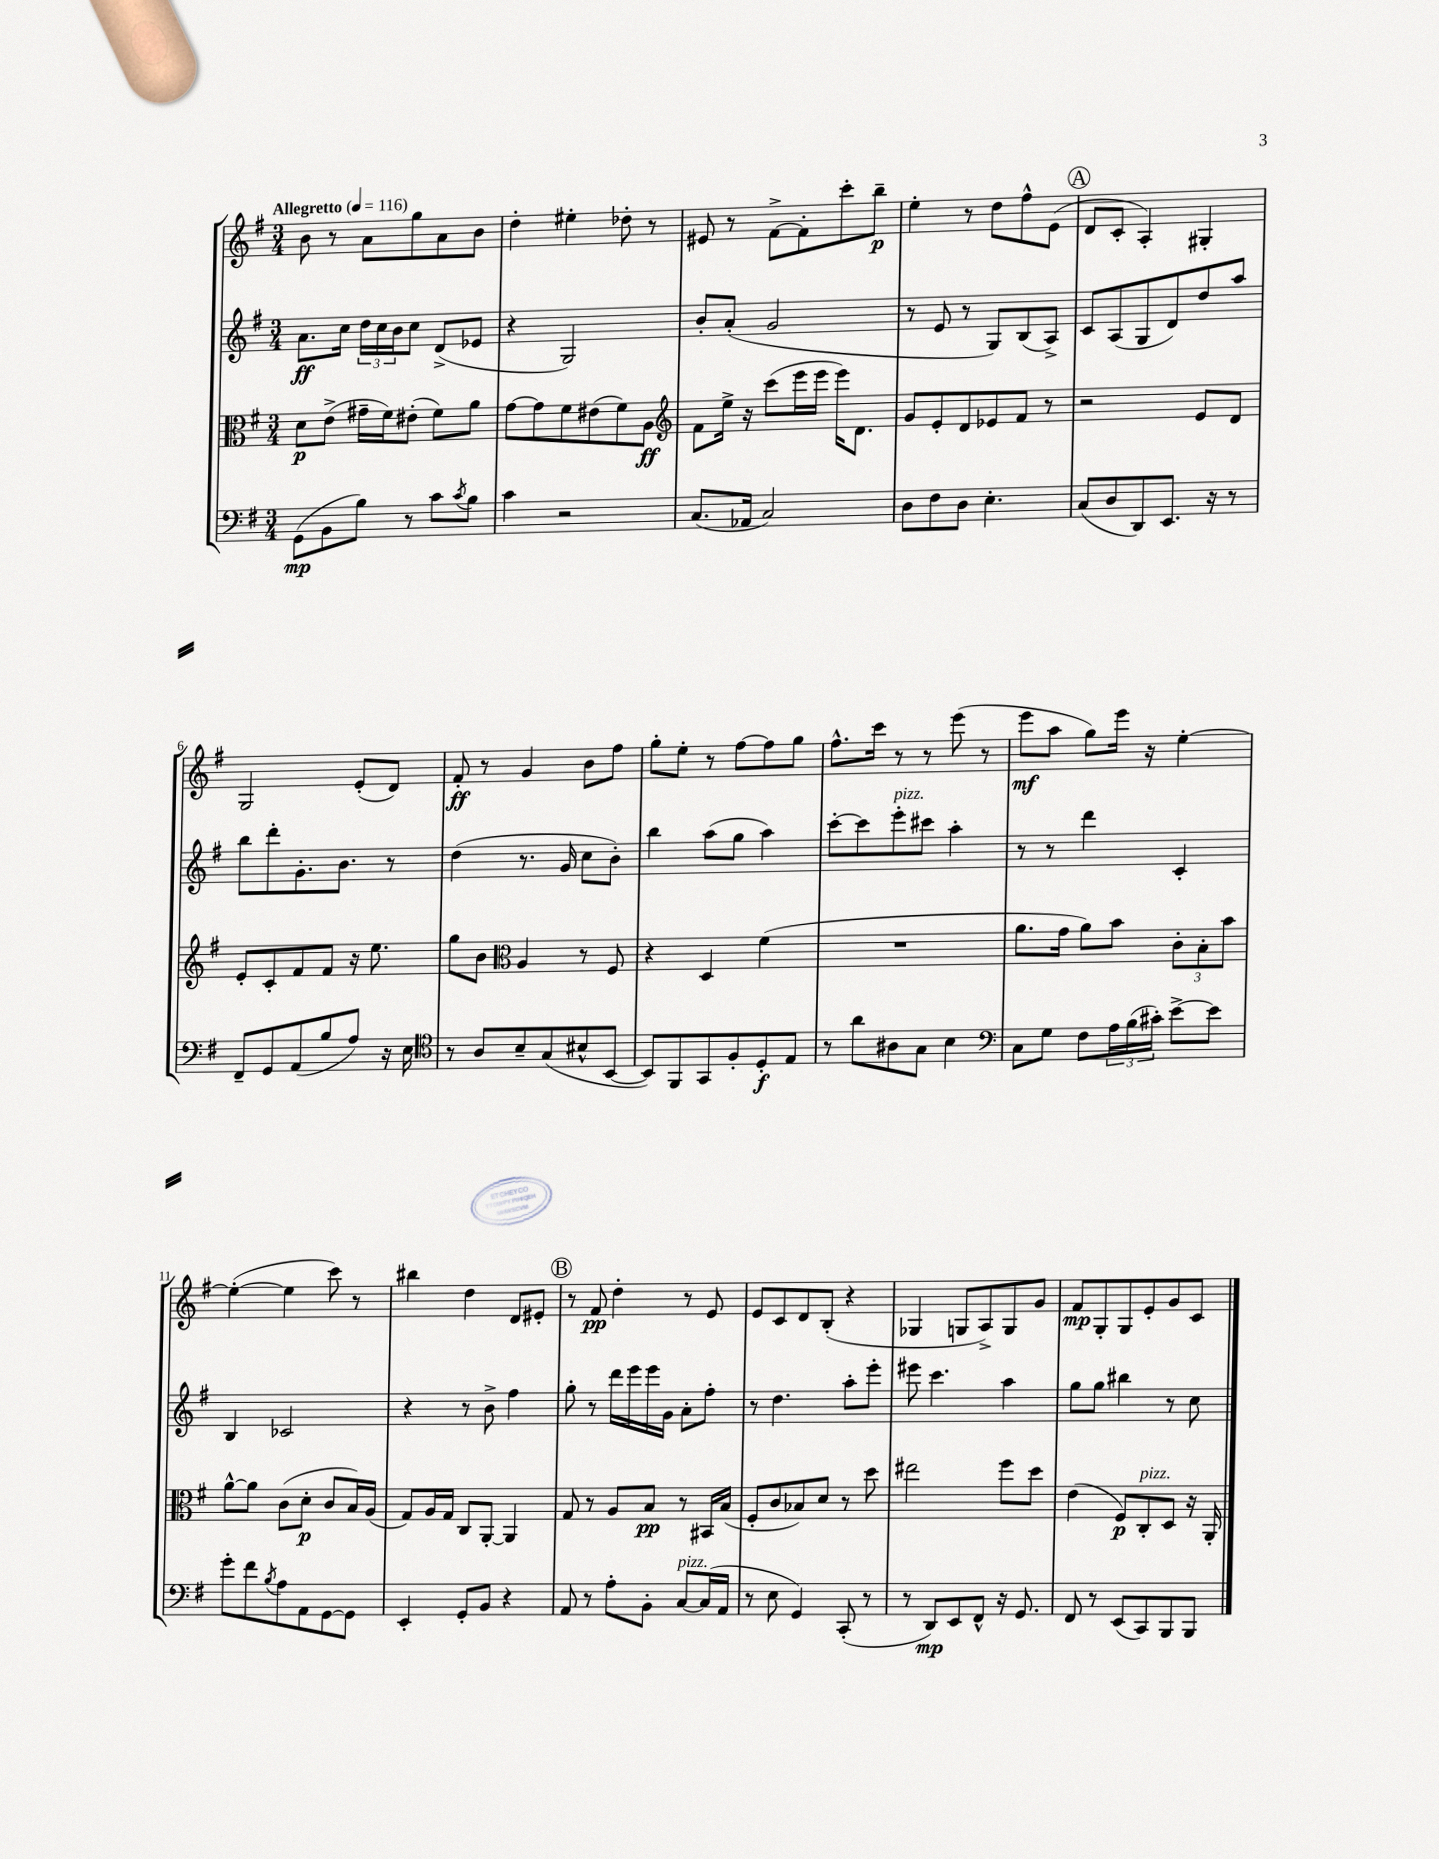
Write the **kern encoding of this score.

**kern	**dynam	**kern	**dynam	**kern	**dynam	**kern	**dynam
*part4	*part4	*part3	*part3	*part2	*part2	*part1	*part1
*staff4	*staff4	*staff3	*staff3	*staff2	*staff2	*staff1	*staff1
*clefF4	*	*clefC3	*	*clefG2	*	*clefG2	*
*k[f#]	*	*k[f#]	*	*k[f#]	*	*k[f#]	*
*M3/4	*	*M3/4	*	*M3/4	*	*M3/4	*
*MM116	*	*MM116	*	*MM116	*	*MM116	*
=1	=1	=1	=1	=1	=1	=1	=1
!	!	!	!	!	!	!LO:TX:a:B:t=Allegretto	!
(8GG\L	mp	8d\L	p	8.a\L	ff	8b\	.
8BB\	.	(8e^\J	.	.	.	8r	.
.	.	.	.	16cc\Jk	.	.	.
8B\J)	.	16g#X~\LL	.	24dd\LL	.	8a\L	.
.	.	.	.	24cc\	.	.	.
.	.	16f#\J)	.	.	.	.	.
.	.	.	.	24b\J	.	.	.
8r	.	(8e#X'\J	.	8cc\J	.	8gg\	.
8c\L	.	8f#\L)	.	(8d^/L	.	8a\	.
8qc/	.	.	.	.	.	.	.
8B\J	.	8a\J	.	8e-X/J	.	8b\J	.
=2	=2	=2	=2	=2	=2	=2	=2
4c\	.	[8g\L	.	4r	.	4dd'\	.
.	.	8g\]	.	.	.	.	.
2r	.	8f#\	.	2G/)	.	4ee#X'\	.
.	.	(8e#X\	.	.	.	.	.
.	.	8f#\)	.	.	.	8dd-X'\	.
.	.	8A\J	ff	.	.	8r	.
=3	=3	=3	=3	=3	=3	=3	=3
*	*	*clefG2	*	*	*	*	*
(8.C/L	.	8f#\L	.	8b'/L	.	8e#X/	.
.	.	16ee^\Jk	.	(8a'/J	.	8r	.
16AA-X/Jk	.	16r	.	.	.	.	.
2C/)	.	(8ccc\L	.	2g/	.	[8f#^\L	.
.	.	16eee\L	.	.	.	8f#'\]	.
.	.	16eee\JJ	.	.	.	.	.
.	.	16eee\KL)	.	.	.	8ccc'\	.
.	.	8.d\J	.	.	.	.	.
.	.	.	.	.	.	8bb~\J	p
=4	=4	=4	=4	=4	=4	=4	=4
8D\L	.	8g/L	.	8r	.	4ee'\	.
8F#\	.	8e'/	.	8e/	.	.	.
8D\J	.	8d/	.	8r	.	8r	.
4.E'\	.	8e-X/	.	8G/L)	.	8dd\L	.
.	.	8f#/J	.	(8B/	.	8ff#^^\	.
.	.	8r	.	8A^/J)	.	(8e\J	.
!!LO:REH:place=s1:t=A
=5	=5	=5	=5	=5	=5	=5	=5
(8C/L	.	2r	.	8c/L	.	8d/L	.
8D/	.	.	.	(8A/	.	8c'/J	.
8DD/)	.	.	.	8G/	.	4A'/)	.
8.EE/J	.	.	.	8d/)	.	.	.
.	.	8e/L	.	8dd/	.	4G#X'/	.
16r	.	.	.	.	.	.	.
8r	.	8d/J	.	8aa/J	.	.	.
!!LO:LB:g=z
=6	=6	=6	=6	=6	=6	=6	=6
8FF#~/L	.	8e'/L	.	8bb\L	.	2G/	.
8GG/	.	8c'/	.	8ddd'\	.	.	.
(8AA/	.	8f#/	.	8.g'\	.	.	.
8B/	.	8f#/J	.	.	.	.	.
.	.	.	.	8.b\J	.	.	.
8A/J)	.	16r	.	.	.	(8e'/L	.
.	.	8.ee\	.	.	.	.	.
16r	.	.	.	8r	.	8d/J)	.
16E\	.	.	.	.	.	.	.
=7	=7	=7	=7	=7	=7	=7	=7
*clefC4	*	*	*	*	*	*	*
8r	.	8gg\L	.	(4dd\	.	8f#'/	ff
8A/L	.	8b\J	.	.	.	8r	.
*	*	*clefC3	*	*	*	*	*
8B~/	.	4A/	.	8.r	.	4g/	.
(8G/	.	.	.	.	.	.	.
.	.	.	.	16g/	.	.	.
8B#X^^/	.	8r	.	8cc\L	.	8b\L	.
[8BB/J	.	8F#/	.	8b'\J)	.	8ff#\J	.
=8	=8	=8	=8	=8	=8	=8	=8
8BB/L])	.	4r	.	4bb\	.	8gg'\L	.
8FF#/	.	.	.	.	.	8ee'\J	.
8GG/	.	4D/	.	(8aa\L	.	8r	.
8F#'/	.	.	.	8gg\J	.	[8ff#\L	.
8D'/	f	(4f#\	.	4aa\)	.	8ff#\]	.
8E/J	.	.	.	.	.	8gg\J	.
=9	=9	=9	=9	=9	=9	=9	=9
8r	.	2.r	.	[8ccc'\L	.	8.ff#^^\L	.
8a\L	.	.	.	8ccc\]	.	.	.
.	.	.	.	.	.	16ccc\Jk	.
!	!	!	!	!LO:TX:a:i:t=pizz.	!	!	!
8A#X\	.	.	.	8eee'\	.	8r	.
8G\J	.	.	.	8ccc#X\J	.	8r	.
4B\	.	.	.	4aa'\	.	(8eee\	.
.	.	.	.	.	.	8r	.
=10	=10	=10	=10	=10	=10	=10	=10
*clefF4	*	*	*	*	*	*	*
8C\L	.	8.a\L	.	8r	.	8eee\L	mf
8G\J	.	.	.	8r	.	8aa\J	.
.	.	16g\Jk	.	.	.	.	.
8F#\L	.	8a\L)	.	4ddd\	.	8gg\L)	.
24A\L	.	8b\J	.	.	.	16eee\Jk	.
(24B\	.	.	.	.	.	.	.
.	.	.	.	.	.	16r	.
24c#X'\JJ)	.	.	.	.	.	.	.
[8e^\L	.	12c'\L	.	4c'/	.	[4ee'\	.
.	.	12B'\	.	.	.	.	.
8e\J]	.	.	.	.	.	.	.
.	.	12b\J	.	.	.	.	.
!!LO:LB:g=z
=11	=11	=11	=11	=11	=11	=11	=11
8g'\L	.	[8a^^\L	.	4B/	.	(4ee'\_	.
8f#\	.	8a\J]	.	.	.	.	.
8qB/	.	.	.	.	.	.	.
8A\	.	(8c\L	.	2c-X/	.	4ee\]	.
8AA\	.	8d'\J	p	.	.	.	.
[8GG\	.	8c/L	.	.	.	8ccc\)	.
8GG\J]	.	16B/L)	.	.	.	8r	.
.	.	(16A/JJ	.	.	.	.	.
=12	=12	=12	=12	=12	=12	=12	=12
4EE'/	.	8G/L)	.	4r	.	4bb#X\	.
.	.	16A/L	.	.	.	.	.
.	.	16G/JJ	.	.	.	.	.
8GG'/L	.	8C/L	.	8r	.	4dd\	.
8BB/J	.	[8AA'/J	.	8b^\	.	.	.
4r	.	4AA/]	.	4ff#\	.	8d/L	.
.	.	.	.	.	.	8e#X'/J	.
!!LO:REH:place=s1:t=B
=13	=13	=13	=13	=13	=13	=13	=13
8AA/	.	8G/	.	8gg'\	.	8r	.
8r	.	8r	.	8r	.	8f#/	pp
8A'\L	.	8A/L	.	16ddd\LL	.	4dd'\	.
.	.	.	.	16eee\	.	.	.
8BB'\J	.	8B/J	pp	16eee\	.	.	.
.	.	.	.	16g\JJ	.	.	.
!LO:TX:a:i:t=pizz.	!	!	!	!	!	!	!
[8C/L	.	8r	.	8a'\L	.	8r	.
(16C/L]	.	16BB#X/LL	.	8ff#'\J	.	8e/	.
16AA/JJ	.	(16B/JJ	.	.	.	.	.
=14	=14	=14	=14	=14	=14	=14	=14
8r	.	8F#'/L	.	8r	.	8e/L	.
8E\	.	8c/	.	4.dd\	.	8c/	.
4GG/)	.	8B-X/)	.	.	.	8d/	.
.	.	8d/J	.	.	.	(8B'/J	.
(8CC'/	.	8r	.	8aa'\L	.	4r	.
8r	.	8dd\	.	8eee'\J	.	.	.
=15	=15	=15	=15	=15	=15	=15	=15
8r	.	2ee#X\	.	8eee#X\	.	4G-X/	.
8DD/L)	mp	.	.	4.ccc\	.	.	.
8EE/	.	.	.	.	.	8Gn/L	.
8FF#^^/J	.	.	.	.	.	8A^/)	.
16r	.	8ff#\L	.	4aa\	.	8G/	.
8.GG/	.	.	.	.	.	.	.
.	.	8dd\J	.	.	.	8g/J	.
=16	=16	=16	=16	=16	=16	=16	=16
8FF#/	.	(4e\	.	8gg\L	.	8f#/L	mp
8r	.	.	.	8gg\J	.	8G'/	.
(8EE/L	.	8F#/L)	p	4bb#X\	.	8G/	.
!	!	!LO:TX:a:i:t=pizz.	!	!	!	!	!
8CC/)	.	8C'/	.	.	.	8e'/	.
8BBB/	.	8D/J	.	8r	.	8g/	.
8BBB/J	.	16r	.	8cc\	.	8c/J	.
.	.	16AA'/	.	.	.	.	.
==	==	==	==	==	==	==	==
*-	*-	*-	*-	*-	*-	*-	*-
